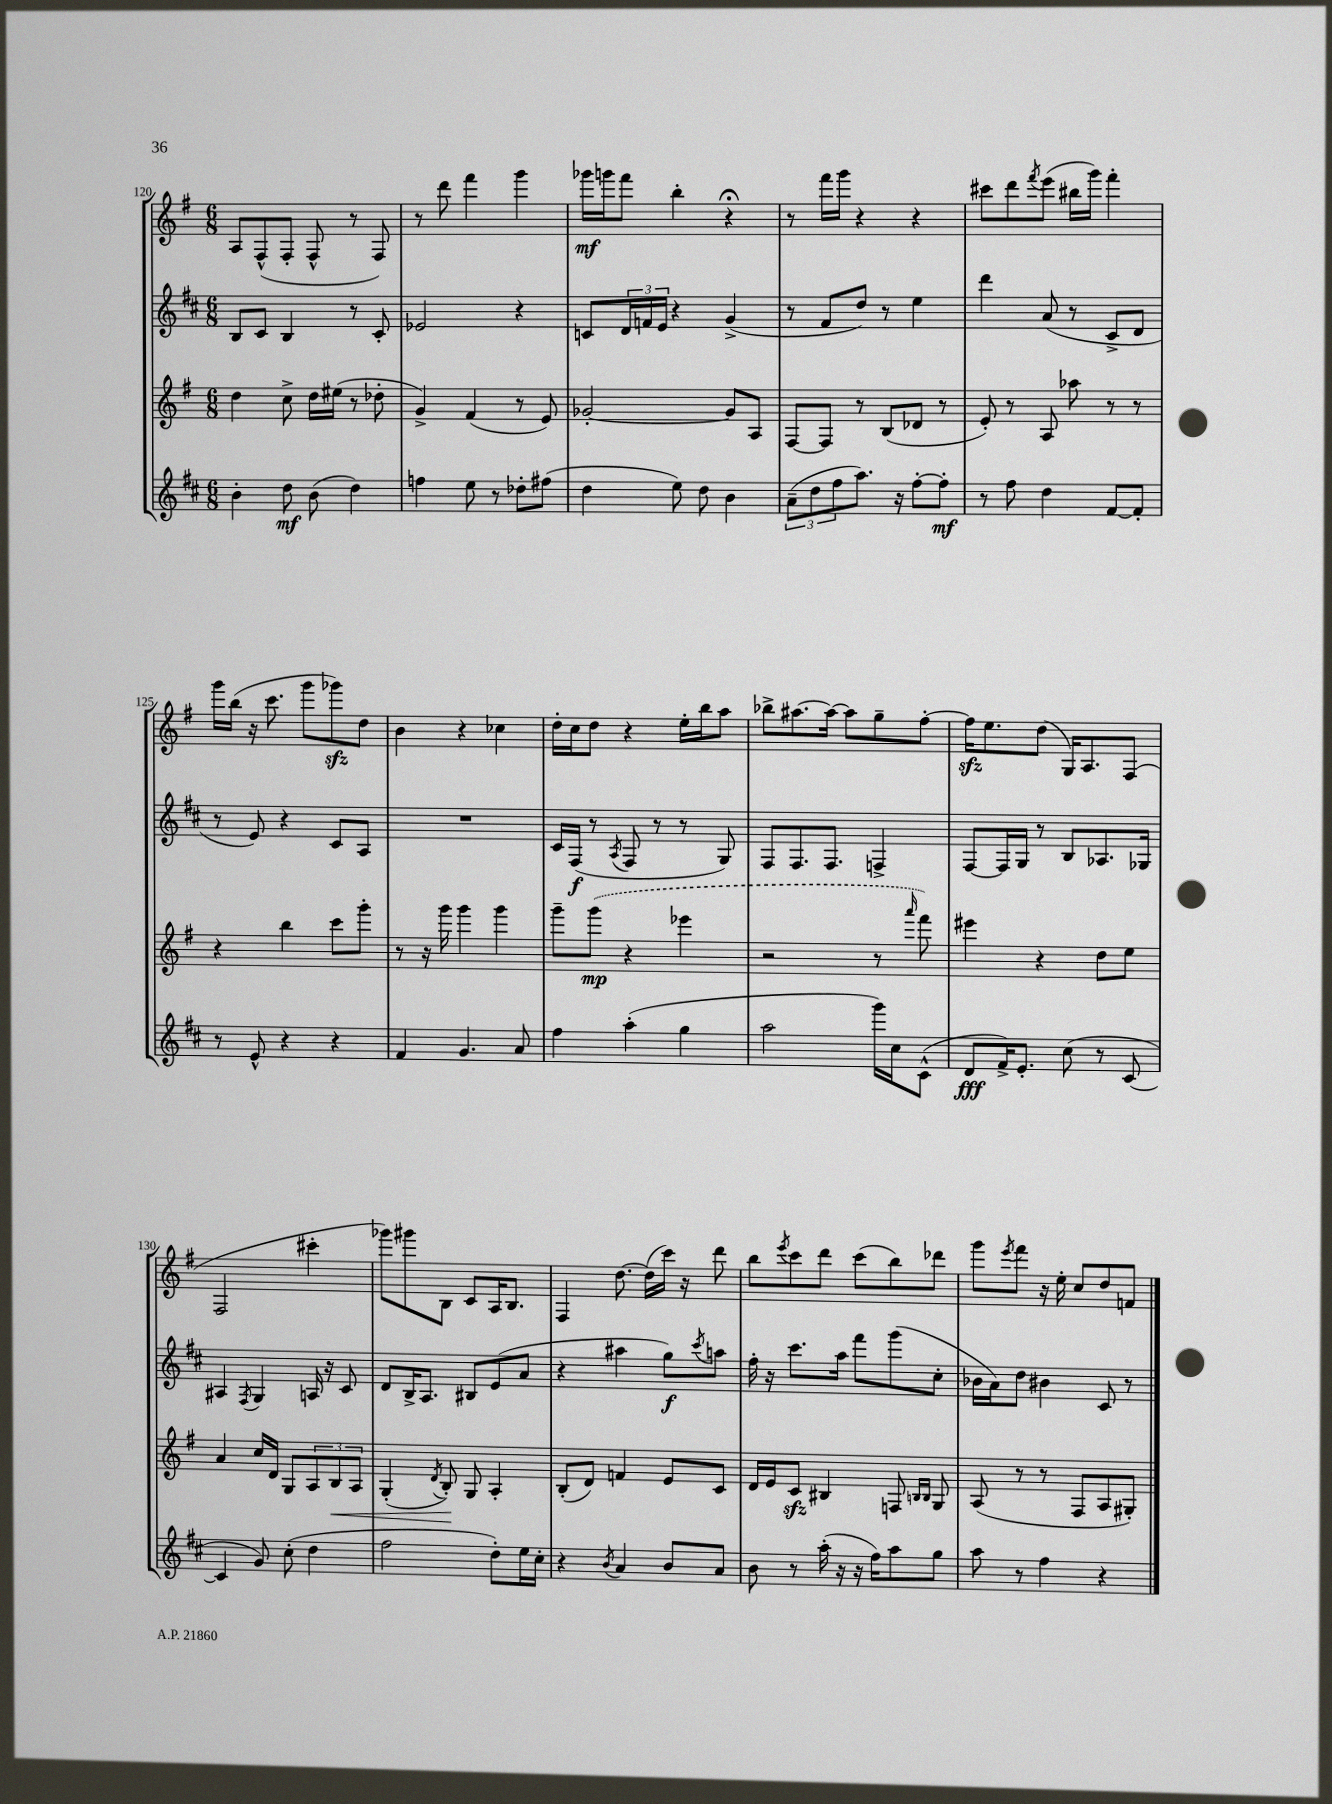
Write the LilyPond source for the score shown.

<<
\new StaffGroup <<
\new Staff = "s0" {
    \clef treble \key g \major \numericTimeSignature \time 6/8
    a8 fis8-^( fis8-. fis8-^ r8 fis8) |
    r8 d'''8 fis'''4 g'''4 |
    ges'''16\mf g'''16 fis'''8 b''4-. r4\fermata |
    r8 fis'''16 g'''16 r4 r4 |
    cis'''8 d'''8 \acciaccatura { fis'''8 } e'''8( bis''16 g'''16) fis'''4-. |
    g'''16 b''16( r16 c'''8. g'''8 ges'''8\sfz) d''8 |
    b'4 r4 ces''4 |
    d''16-. c''16 d''8 r4 e''16-. b''16 a''8 |
    bes''8-> ais''8.~ ais''16~ ais''8 g''8-- fis''8~-. |
    fis''16\sfz e''8. d''8( g16) a8. fis8( |
    fis2 cis'''4-. |
    ges'''8) gis'''8 b8 c'8 a16 b8. |
    fis4 d''8.~ d''16( c'''16) r16 d'''8 |
    b''8 \acciaccatura { e'''8 } c'''8 d'''8 c'''8( b''8) des'''8 |
    g'''8 \acciaccatura { e'''8 } fis'''8 r16 e''16-. c''8 d''8 f'8 \bar "|." |
}
\new Staff = "s1" {
    \clef treble \key d \major \numericTimeSignature \time 6/8
    b8 cis'8 b4 r8 cis'8-. |
    ees'2 r4 |
    c'8 \tuplet 3/2 { d'16 f'16 e'16 } r4 g'4->( |
    r8 fis'8 d''8) r8 e''4 |
    d'''4 a'8( r8 cis'8-> d'8 |
    r8 e'8) r4 cis'8 a8 |
    R2. |
    cis'16 fis16\f( r8 \acciaccatura { a8 } fis8 r8 r8 g8) |
    fis8 fis8. fis8. f4-> |
    fis8~ fis16 g16 r8 b8 aes8. ges16 |
    ais4 \acciaccatura { fis8 } g4 a16 r16 cis'8 |
    d'8 b16-> a8. bis8 e'8( a'8 |
    r4 ais''4 g''8\f) \acciaccatura { cis'''8 } a''8 |
    fis''16-. r16 cis'''8. a''16 fis'''8 g'''8( cis''8-. |
    bes'16 a'16) d''8 bis'4 cis'8 r8 \bar "|." |
}
\new Staff = "s2" {
    \clef treble \key g \major \numericTimeSignature \time 6/8
    d''4 c''8-> d''16 eis''16( r8 des''8-. |
    g'4->) fis'4( r8 e'8) |
    ges'2~-. ges'8 a8 |
    fis8~ fis8 r8 b8( des'8 r8 |
    e'8-.) r8 a8 aes''8 r8 r8 |
    r4 b''4 c'''8 g'''8-. |
    r8 r16 g'''16 g'''4 g'''4 |
    g'''8-- \once \slurDashed g'''8\mp( r4 ees'''4 |
    r2 r8 \grace { a'''16 } fis'''8) |
    eis'''4 r4 d''8 e''8 |
    a'4 c''16 d'16 g8 \tuplet 3/2 { a8 b8\< a8 } |
    g4-.( \acciaccatura { d'8 } b8-.\!) g8 a4-. |
    b8-.( d'8) f'4 e'8 c'8 |
    d'16 e'16 c'8\sfz bis4 f8 \grace { b16 b16 } g8 |
    a8( r8 r8 fis8 a8 gis8-.) \bar "|." |
}
\new Staff = "s3" {
    \clef treble \key d \major \numericTimeSignature \time 6/8
    b'4-. d''8\mf b'8( d''4) |
    f''4 e''8 r8 des''8-. fis''8( |
    d''4 e''8) d''8 b'4 |
    \tuplet 3/2 { a'8--( d''8 fis''8 } a''8.) r16 fis''8~-. fis''8-.\mf |
    r8 fis''8 d''4 fis'8~ fis'8-. |
    r8 e'8-^ r4 r4 |
    fis'4 g'4. a'8 |
    fis''4 a''4-.( g''4 |
    a''2 g'''16) cis''16 cis'8-^( |
    d'8\fff fis'16->) e'8.-. cis''8( r8 cis'8~ |
    cis'4 g'8) cis''8-.( d''4 |
    fis''2 d''8-.) e''16 cis''16-. |
    r4 \acciaccatura { b'8 } a'4 b'8 a'8 |
    b'8 r8 a''16-.( r16 r16 fis''16) a''8 g''8 |
    a''8 r8 fis''4 r4 \bar "|." |
}
>>
>>
\layout { \context { \Score currentBarNumber = #120 } }
